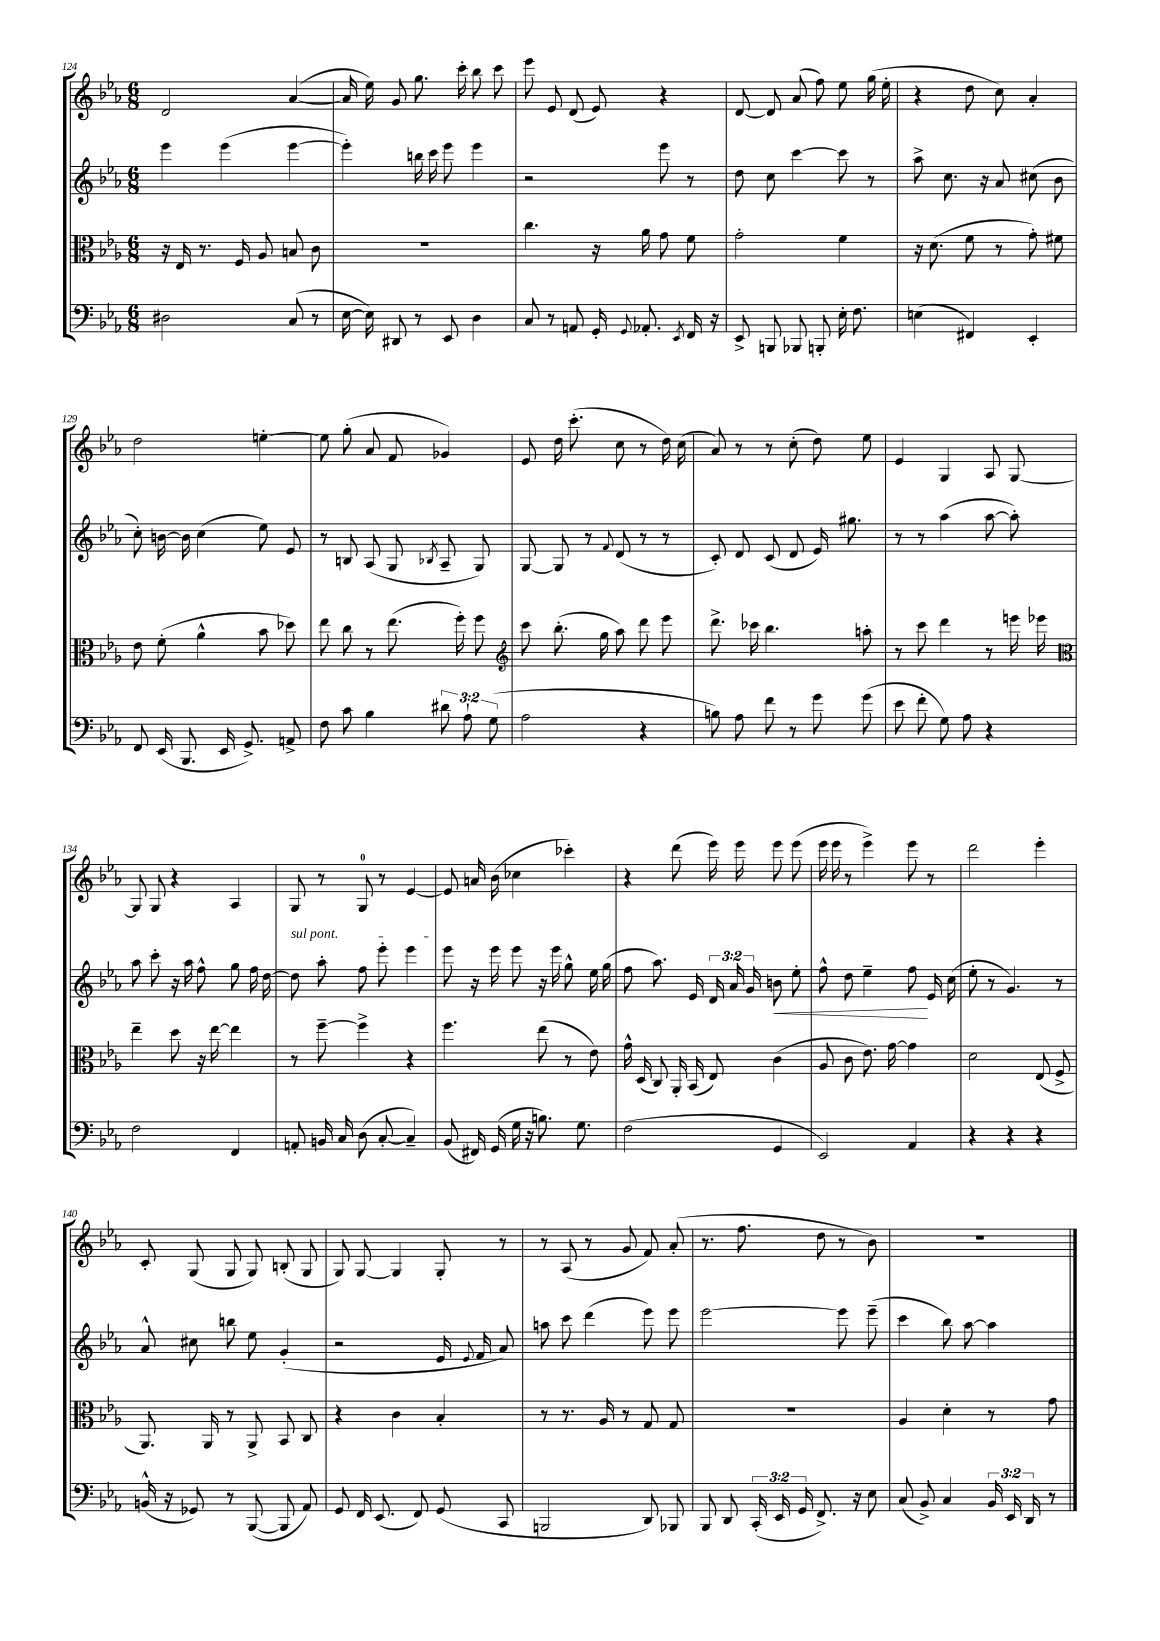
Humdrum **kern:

**kern	**kern	**kern	**dynam	**kern
*part4	*part3	*part2	*part2	*part1
*staff4	*staff3	*staff2	*staff2	*staff1
*clefF4	*clefC3	*clefG2	*	*clefG2
*k[b-e-a-]	*k[b-e-a-]	*k[b-e-a-]	*	*k[b-e-a-]
*M6/8	*M6/8	*M6/8	*	*M6/8
=124	=124	=124	=124	=124
2D#X\	16r	4eee-\	.	2d/
.	16E-/	.	.	.
.	8.r	.	.	.
.	.	(4eee-\	.	.
.	16F/	.	.	.
.	8A-/	.	.	.
(8C/	8Bn/	[4eee-\	.	([4a-/
8r	8c\	.	.	.
=125	=125	=125	=125	=125
[16E-\	2.r	4eee-'\])	.	16a-/]
16E-\])	.	.	.	16ee-\)
8DD#X/	.	.	.	8g/
8r	.	16bbn\	.	8.gg\
.	.	16ccc\	.	.
8EE-/	.	8eee-\	.	.
.	.	.	.	16ccc'\
4D\	.	4eee-\	.	8bb-\
.	.	.	.	8ccc\
=126	=126	=126	=126	=126
8C/	4.cc\	2r	.	8eee-\
8r	.	.	.	8e-/
8AAn/	.	.	.	(8d/
16GG'/	16r	.	.	8e-/)
8qqGG/	.	.	.	.
8.AA-X'/	16a-\	.	.	.
.	8g\	8eee-\	.	4r
8qEE-/	.	.	.	.
16FF/	8f\	8r	.	.
16r	.	.	.	.
=127	=127	=127	=127	=127
8EE-^/	2g'\	8dd\	.	[8d/
8BBBn/	.	8cc\	.	8d/]
8BBB-X/	.	[4ccc\	.	(8a-/
8BBBn'/	.	.	.	8ff\)
16E-'\	4f\	8ccc\]	.	8ee-\
8.F\	.	.	.	.
.	.	8r	.	(16gg\
.	.	.	.	16ee-'\
=128	=128	=128	=128	=128
(4En\	16r	8aa-^\	.	4r
.	(8.d\	.	.	.
.	.	8.cc\	.	.
4FF#X/)	8f\	.	.	8dd\
.	.	16r	.	.
.	8r	8a-/	.	8cc\)
4EE-'/	8g'\)	(8cc#X\	.	4a-'/
.	8f#X\	8b-\	.	.
!!LO:LB:g=z
=129	=129	=129	=129	=129
8FF/	8e-\	8cc'\)	.	2dd\
(16EE-/	(8f'\	[16bn\	.	.
8.BBB-/	.	16b\]	.	.
.	4a-^^\	(4cc\	.	.
16EE-/	.	.	.	.
8.GG^/)	.	.	.	.
.	8b-\	8ee-\)	.	[4een'\
8AAn^/	8dd-X\)	8e-/	.	.
=130	=130	=130	=130	=130
8F\	8ee-\	8r	.	8ee\]
8c\	8cc\	8Bn/	.	(8gg'\
4B-\	8r	(8A-/	.	8a-/
.	(8.ee-\	8G/	.	8f/
.	.	8qB-X/	.	.
12d#X\	.	8A-~/	.	4g-X/)
.	16ff'\)	.	.	.
12A-`\	.	.	.	.
.	8ff\	8G/)	.	.
(12G\	.	.	.	.
=131	=131	=131	=131	=131
*	*clefG2	*	*	*
2A-\	8ccc\	[8G/	.	8e-/
.	(8.bb-'\	8G/]	.	16dd\
.	.	.	.	(8.ccc'\
.	.	8r	.	.
.	16gg\	.	.	.
.	.	8qqf/	.	.
.	8aa-\)	(8d/	.	8cc\
4r	8ddd\	8r	.	8r
.	8eee-\	8r	.	16dd\)
.	.	.	.	(16cc\
=132	=132	=132	=132	=132
8Bn\)	8.ddd^\	8c'/)	.	8a-/)
8A-\	.	8d/	.	8r
.	16ccc-X\	.	.	.
8f\	4.bb-\	(8c/	.	8r
8r	.	8d/	.	(8cc'\
8g\	.	16e-/)	.	8dd\)
.	.	8.gg#X\	.	.
(8g\	8aan'\	.	.	8ee-\
=133	=133	=133	=133	=133
8e-\	8r	8r	.	4e-/
8f'\	8ccc\	8r	.	.
8G\)	4ddd\	(4aa-\	.	4G/
8A-\	.	.	.	.
4r	8r	[8aa-\	.	8A-/
.	16eeen\	8aa-'\])	.	[8G/
.	16eee-X\	.	.	.
!!LO:LB:g=z
=134	=134	=134	=134	=134
*	*clefC3	*	*	*
2F\	4ee-~\	8aa-\	.	8G/]
.	.	8ccc'\	.	8G/
.	8dd\	16r	.	4r
.	.	16aa-\	.	.
.	16r	8ff^^\	.	.
.	[16ee-\	.	.	.
4FF/	4ee-\]	8gg\	.	4A-/
.	.	16ff\	.	.
.	.	[16dd\	.	.
=135	=135	=135	=135	=135
!	!	!LO:TX:a:i:t=sul pont.	!	!
8AAn'/	8r	8dd\]	.	8G/
16BBn/	[8ff~\	8aa-'\	.	8r
16C/	.	.	.	.
(8D\	4ff^\]	8ff\	.	8G/
[8C'/	.	8eee-'\	.	8r
4C~/])	4r	4eee-\	.	[4e-/
=136	=136	=136	=136	=136
(8BB-/	4.ff\	8eee-\	.	8e-/]
16FF#X/)	.	16r	.	16an/
(16GG/	.	16eee-\	.	(16b-\
16G\	.	8eee-\	.	4cc-X\
16r	.	.	.	.
8.Bn\)	(8ee-\	16r	.	.
.	.	16eee-\	.	.
.	8r	8gg^^\	.	4ccc-X'\)
8.G\	.	.	.	.
.	8e-\)	16ee-\	.	.
.	.	(16gg\	.	.
=137	=137	=137	=137	=137
(2F\	16g^^\	8ff\	.	4r
.	(16D/	.	.	.
.	8C/)	8.aa-\)	.	.
.	16AA-'/	.	.	(8ddd\
.	(16BB-/	16e-/	.	.
.	8E-/)	24d/	.	16eee-\)
.	.	24a-/	.	.
.	.	.	.	16eee-\
.	.	24g/	.	.
!	!	!	!LO:HP:b	!
4GG/	(4c\	8bn\	<	8eee-\
.	.	8ee-'\	.	(8eee-\
=138	=138	=138	=138	=138
2EE-/)	8A-/	8ff^^\	.	16eee-\
.	.	.	.	16eee-\
.	8c\	8dd\	.	8r
.	8.e-\)	4ee-~\	.	4eee-^\)
.	[16g\	.	.	.
4AA-/	4g\]	8ff\	.	8eee-\
.	.	16e-/	[	8r
.	.	(16cc\	.	.
=139	=139	=139	=139	=139
4r	2d\	8ee-'\	.	2ddd\
.	.	8r	.	.
4r	.	4.g/)	.	.
4r	(8E-/	.	.	4eee-'\
.	8F^/	8r	.	.
!!LO:LB:g=z
=140	=140	=140	=140	=140
(16BBn^^/	8.AA-/)	8a-^^/	.	8c'/
16r	.	.	.	.
8GG-X/)	.	8cc#X\	.	(8G/
.	16AA-/	.	.	.
8r	8r	8bbn\	.	8G/
([8BBB-/	8AA-^/	8ee-\	.	8G/)
8BBB-/]	8BB-/	(4g'/	.	(8Bn'/
8AA-/)	8C/	.	.	8G/
=141	=141	=141	=141	=141
8GG/	4r	2r	.	8G/)
16FF/	.	.	.	[8G/
(8.EE-/	.	.	.	.
.	4c\	.	.	4G/]
8FF/)	.	.	.	.
(8GG/	4B-'/	16e-/	.	8G'/
.	.	8qqe-/	.	.
.	.	16f/	.	.
8CC/	.	8a-/)	.	8r
=142	=142	=142	=142	=142
2BBBn/	8r	8aan\	.	8r
.	8.r	8ccc\	.	(8A-/
.	.	(4ddd\	.	8r
.	16A-/	.	.	.
.	8r	.	.	8g/
8DD/)	8G/	8eee-\)	.	8f/)
8BBB-X/	8G/	8eee-\	.	(8a-'/
=143	=143	=143	=143	=143
8BBB-/	2.r	[2eee-\	.	8.r
8DD/	.	.	.	.
.	.	.	.	8.ff\
(24CC'/	.	.	.	.
24EE-/	.	.	.	.
24GG/	.	.	.	.
8.FF^/)	.	.	.	8dd\
.	.	8eee-\]	.	8r
16r	.	.	.	.
8E-\	.	(8eee-~\	.	8b-\)
=144	=144	=144	=144	=144
(8C/	4A-/	4ccc\	.	2.r
8BB-^/)	.	.	.	.
4C/	4d'\	8bb-\)	.	.
.	.	[8aa-\	.	.
24BB-/	8r	4aa-\]	.	.
24EE-/	.	.	.	.
24DD/	.	.	.	.
8r	8g\	.	.	.
==	==	==	==	==
*-	*-	*-	*-	*-
